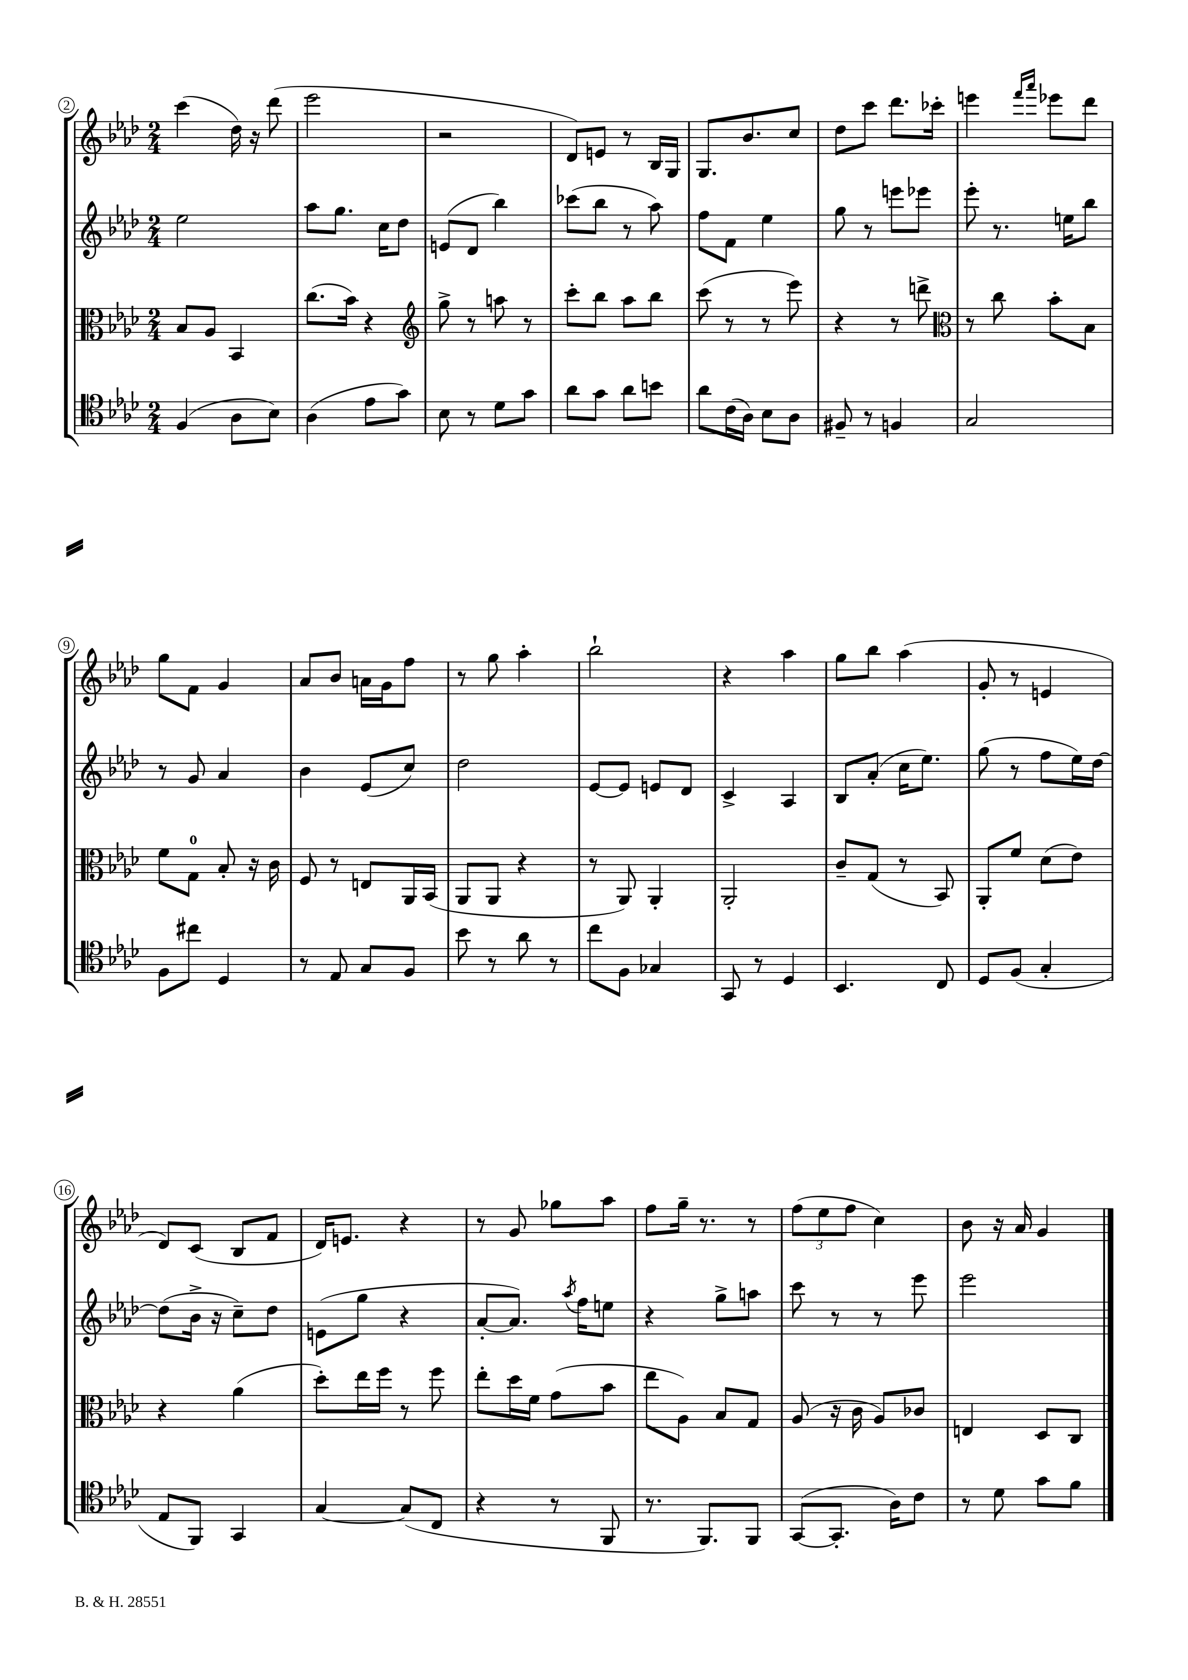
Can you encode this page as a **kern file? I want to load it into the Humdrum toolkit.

**kern	**kern	**kern	**kern
*staff4	*staff3	*staff2	*staff1
*clefC4	*clefC3	*clefG2	*clefG2
*k[b-e-a-d-]	*k[b-e-a-d-]	*k[b-e-a-d-]	*k[b-e-a-d-]
*M2/4	*M2/4	*M2/4	*M2/4
(4F	8B-	2ee-	(4ccc
.	8A-	.	.
8A-	4BB-	.	16dd-)
.	.	.	16r
8B-)	.	.	(8ddd-
=	=	=	=
(4A-	(8.cc	8aa-	2eee-
.	.	8.gg	.
.	16b-)	.	.
8e-	4r	.	.
.	.	16cc	.
8g)	.	8dd-	.
=	=	=	=
*	*clefG2	*	*
8B-	8gg^	(8e	2r
8r	8r	8d-	.
8d-	8aa	4bb-)	.
8g	8r	.	.
=	=	=	=
8a-	8ccc'	(8ccc-	8d-)
8g	8bb-	8bb-	8e
8a-	8aa-	8r	8r
8b	8bb-	8aa-)	16B-
.	.	.	16G
=	=	=	=
8a-	(8ccc	8ff	8.G
(16c	8r	8f	.
16A-)	.	.	8.b-
8B-	8r	4ee-	.
8A-	8eee-)	.	8cc
=	=	=	=
8F#~	4r	8gg	8dd-
8r	.	8r	8ccc
4F	8r	8eee	8.ddd-
.	8ddd^	8eee-	.
.	.	.	16ccc-'
=	=	=	=
*	*clefC3	*	*
2G	8r	8eee-'	4eee
.	8cc	8.r	.
.	.	.	16qqfff
.	.	.	16qqaaa-
.	8b-'	.	8eee-
.	.	16ee	.
.	8B-	8bb-	8ddd-
=	=	=	=
8F	8f	8r	8gg
8cc#	8G	8g	8f
4D-	8B-'	4a-	4g
.	16r	.	.
.	16c	.	.
=	=	=	=
8r	8F	4b-	8a-
8E-	8r	.	8b-
8G	8E	(8e-	16a
.	.	.	16g
8F	16AA-	8cc)	8ff
.	(16BB-	.	.
=	=	=	=
8b-	8AA-	2dd-	8r
8r	8AA-	.	8gg
8a-	4r	.	4aa-'
8r	.	.	.
=	=	=	=
8cc	8r	[8e-	2bb-`
8F	8AA-)	8e-]	.
4G-	4AA-'	8e	.
.	.	8d-	.
=	=	=	=
8GG	2AA-'	4c^	4r
8r	.	.	.
4D-	.	4A-	4aa-
=	=	=	=
4.BB-	8c~	8B-	8gg
.	(8G	(8a-'	8bb-
.	8r	16cc	(4aa-
.	.	8.ee-)	.
8C	8BB-)	.	.
=	=	=	=
8D-	8AA-'	(8gg	8g'
(8F	8f	8r	8r
4G'	(8d-	8ff	4e
.	8e-)	16ee-)	.
.	.	[16dd-	.
=	=	=	=
8E-	4r	(8dd-]	8d-)
8FF)	.	16b-^	(8c
.	.	16r	.
4GG	(4a-	8cc~)	8B-
.	.	8dd-	8f
=	=	=	=
[4G	8dd-')	(8e	16d-)
.	.	.	8.e
.	16ee-	8gg	.
.	16ff	.	.
(8G]	8r	4r	4r
8C	8ff	.	.
=	=	=	=
4r	8ee-'	[8a-'	8r
.	16dd-	8.a-])	8g
.	16f	.	.
8r	(8g	.	8gg-
.	.	8qaa-	.
.	.	16ff	.
8FF	8b-	8ee	8aa-
=	=	=	=
8.r	8ee-	4r	8ff
.	8A-)	.	16gg~
8.FF)	.	.	8.r
.	8B-	8gg^	.
8FF	8G	8aa	8r
=	=	=	=
([8GG	(8A-	8ccc	(12ff
.	.	.	12ee-
8.GG']	16r	8r	.
.	.	.	12ff
.	16c	.	.
.	8A-)	8r	4cc)
16A-)	.	.	.
8c	8c-	8eee-	.
=	=	=	=
8r	4E	2eee-	8b-
8d-	.	.	16r
.	.	.	16a-
8g	8D-	.	4g
8f	8C	.	.
==	==	==	==
*-	*-	*-	*-
